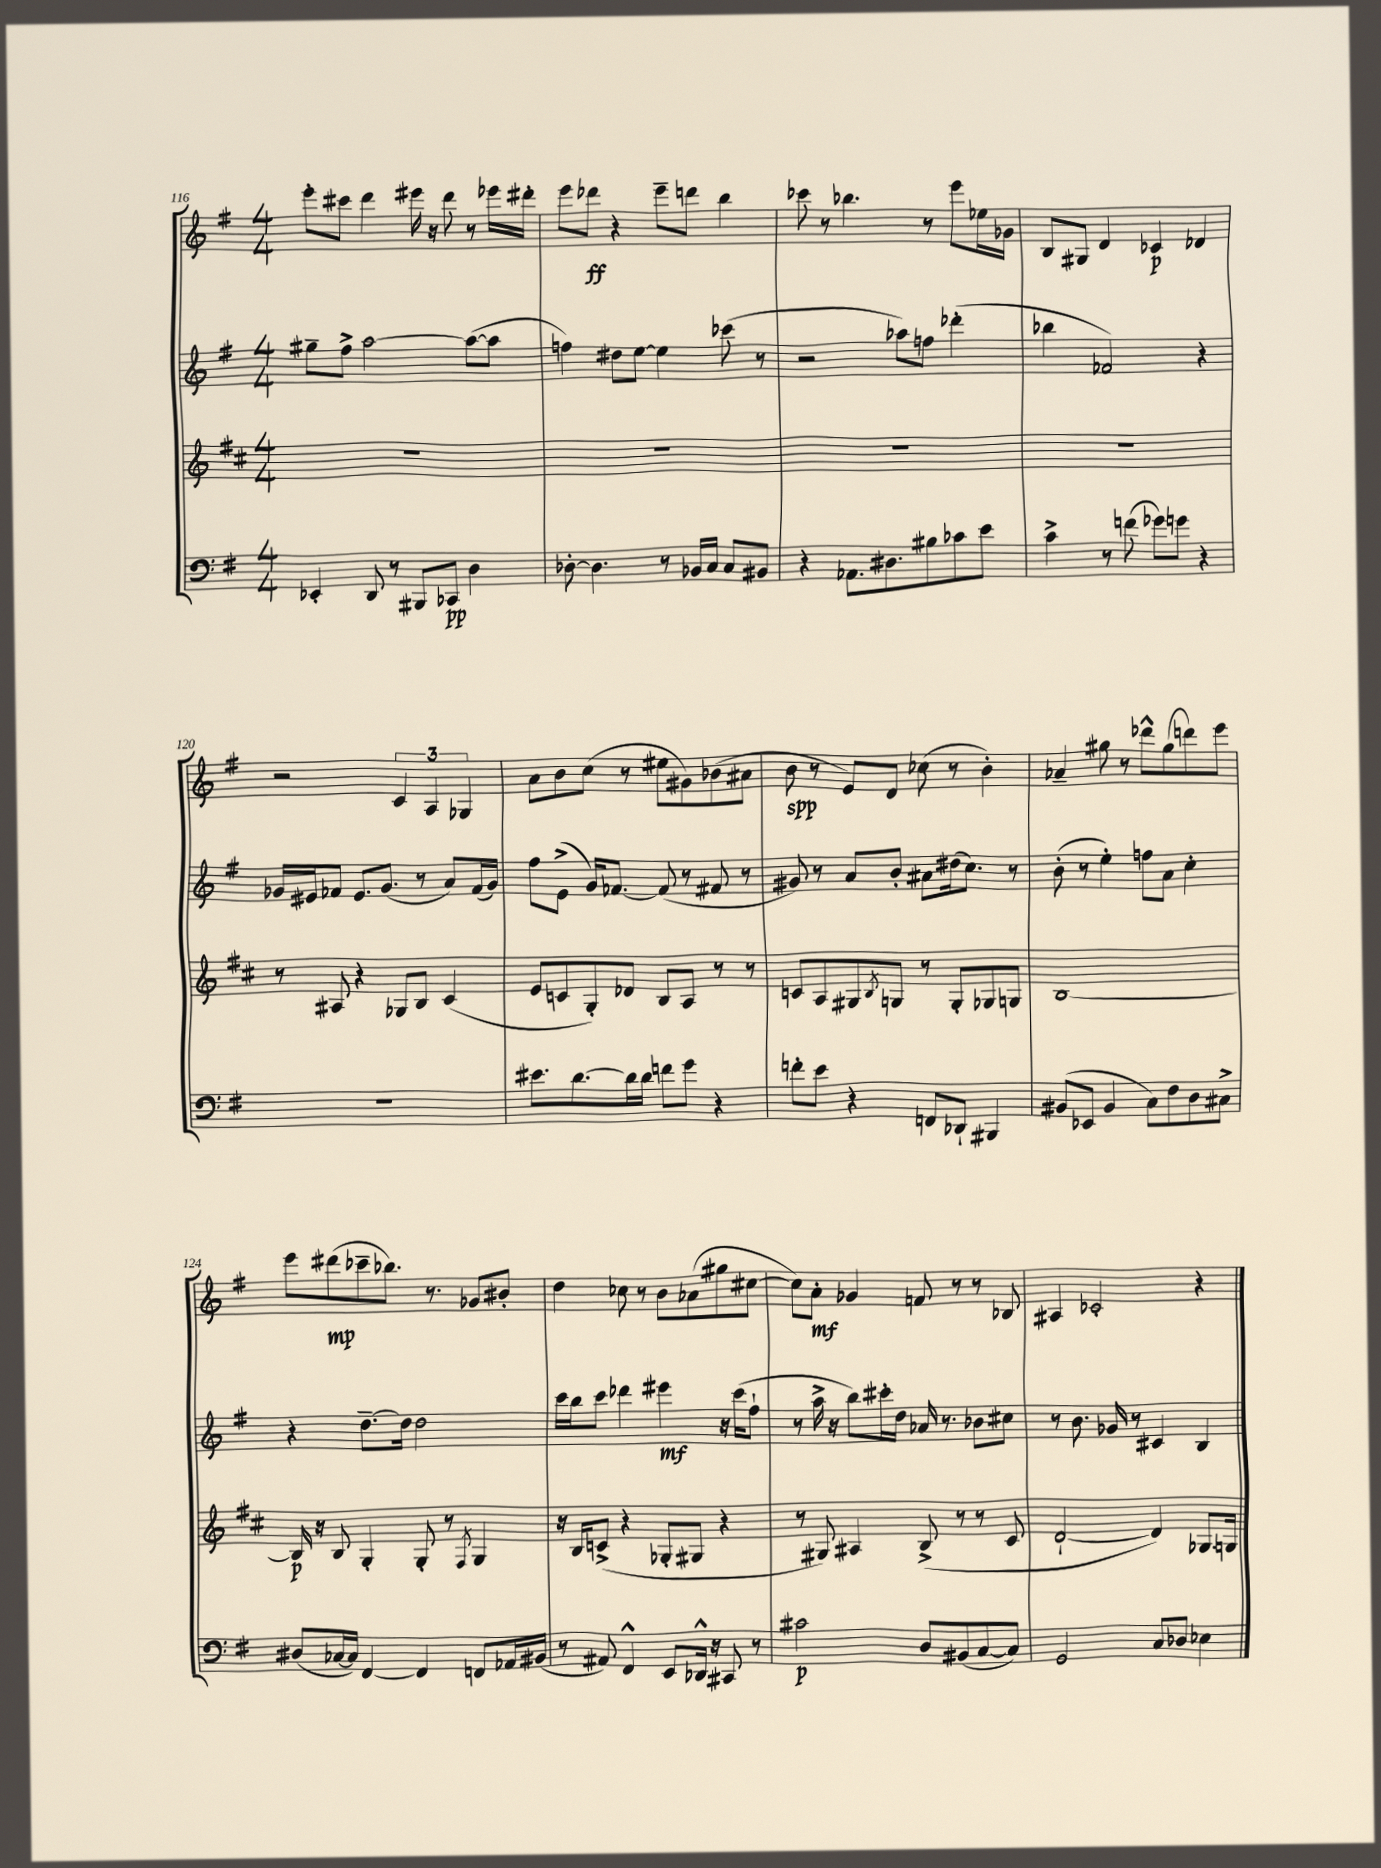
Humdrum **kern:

**kern	**kern	**kern	**kern
*staff4	*staff3	*staff2	*staff1
*clefF4	*clefG2	*clefG2	*clefG2
*k[f#]	*k[f#c#]	*k[f#]	*k[f#]
*M4/4	*M4/4	*M4/4	*M4/4
4EE-'/	1r	8gg#~\L	8eee'\L
.	.	8ff#^\J	8ccc#\J
8DD/	.	[2aa\	4ddd\
8r	.	.	.
8BBB#/L	.	.	16eee#\
.	.	.	16r
8CC-/J	.	.	8ddd\
4D\	.	(8aa\_L	8r
.	.	8aa\]J	16eee-\LL
.	.	.	16ddd#'\JJ
=	=	=	=
[8D-'\	1r	4ff\)	8eee\L
4.D-\]	.	.	8ddd-\J
.	.	8dd#\L	4r
.	.	[8ee\J	.
8r	.	4ee\]	8eee~\L
16BB-/LL	.	.	8ddd\J
16C/JJ	.	.	.
8C/L	.	(8ccc-\	4bb\
8BB#/J	.	8r	.
=	=	=	=
4r	1r	2r	8ccc-\
.	.	.	8r
8.AA-\L	.	.	4.bb-\
8.D#\	.	.	.
.	.	8aa-\L)	.
8B#\	.	8ff\J	8r
8c-\	.	(4ddd-'\	8eee\L
8e\J	.	.	16ee-\L
.	.	.	16g-\JJ
=	=	=	=
4c^\	1r	4bb-\	8B/L
.	.	.	8G#/J
8r	.	2f-/)	4d/
(8f\	.	.	.
8g-\L)	.	.	4c-/
8g\J	.	.	.
4r	.	4r	4d-/
=	=	=	=
1r	8r	16g-/LL	2r
.	.	16e#/J	.
.	8A#/	8f-/J	.
.	4r	8.e#/L	.
.	.	(8.g-/J	.
.	8G-/L	.	6c/
.	8B/J	8r	.
.	.	.	6A/
.	(4c#/	8a/L)	.
.	.	.	6G-/
.	.	(16f-/L	.
.	.	16g-/JJ)	.
=	=	=	=
8.e#\L	8e/L	8ff#\L	8a\L
.	8c/	(8e^\J	8b\
[8.d\	.	.	.
.	8G'/)	16g/LK)	(8cc\J
.	.	[8.f-/J	.
16d\]L	8d-/J	.	8r
16d\JJ	.	.	.
8f\L	8B/L	(8f-/]	8ee#\L
8g\J	8A/J	8r	8g#\)
4r	8r	8f#/	(8b-\
.	8r	8r	8a#\J
=	=	=	=
8f'\L	8c/L	8g#/)	8b\
8e\J	8A/	8r	8r
4r	8G#/	8a/L	8e/L)
.	8qB/	.	.
.	8G/J	8b'/J	8d/J
8FF/L	8r	8a#\L	(8cc-\
8DD-`/J	8G'/L	(16dd#\k	8r
.	.	8.cc\J)	.
4BBB#/	8G-/	.	4b'\)
.	8G/J	8r	.
=	=	=	=
(8BB#/L	[1B	(8b'\	4a-~/
8EE-/J	.	8r	.
4BB#/	.	4ee'\)	8gg#\
.	.	.	8r
8C\L)	.	8ff\L	8ddd-^^\L
8F#\	.	8a\J	(8gg#\
8D\	.	4cc'\	8ddd\)
8C#^\J	.	.	8eee\J
=	=	=	=
(8D#/L	16B/]	4r	8eee\L
.	16r	.	.
[16C-/L	8B/	.	(8ddd#\
16C-/]JJ)	.	.	.
[4FF#/	4G'/	[8.dd~\L	8ccc-~\
.	.	.	8.bb-\J)
.	.	16dd\]Jk	.
4FF#/]	8G'/	2dd\	.
.	.	.	8.r
.	8r	.	.
.	8qF#/	.	.
8FF/L	4G/	.	8g-/L
16AA-/L	.	.	8b#'/J
(16BB#/JJ	.	.	.
=	=	=	=
8r	16r	16ccc\LL	4dd\
.	16B/LK	16bb\J	.
8AA#/)	(8c^/J	8ccc\J	.
4FF#^^/	4r	4ddd-\	8cc-\
.	.	.	8r
8EE/L	8G-'/L	4eee#\	8b\L
16DD-^^/Jk	8G#/J	.	(8a-\
16r	.	.	.
8CC#/	4r	16r	8gg#\
.	.	(16ccc\LK	.
8r	.	8ff#`\J	[8cc#\J
=	=	=	=
2c#\	8r	8r	8cc#\]L)
.	8G#/)	16aa^\	8a'\J
.	.	16r	.
.	4A#/	8bb\L)	4g-/
.	.	16ccc#'\L	.
.	.	16dd\JJ	.
8D/L	(8B^/	16a-/	8f/
.	.	8.r	.
(8BB#/	8r	.	8r
[8C/	8r	8b-\L	8r
8C/]J)	8c#/	8cc#\J	8B-/
=	=	=	=
2GG/	[2d`/	8r	4A#/
.	.	8.b\	.
.	.	.	2c-'/
.	.	16g-/	.
.	.	8r	.
8C/L	4d/])	4c#/	.
8D-/J	.	.	.
4E-\	8.G-/L	4B/	4r
.	16G/Jk	.	.
==	==	==	==
*-	*-	*-	*-
